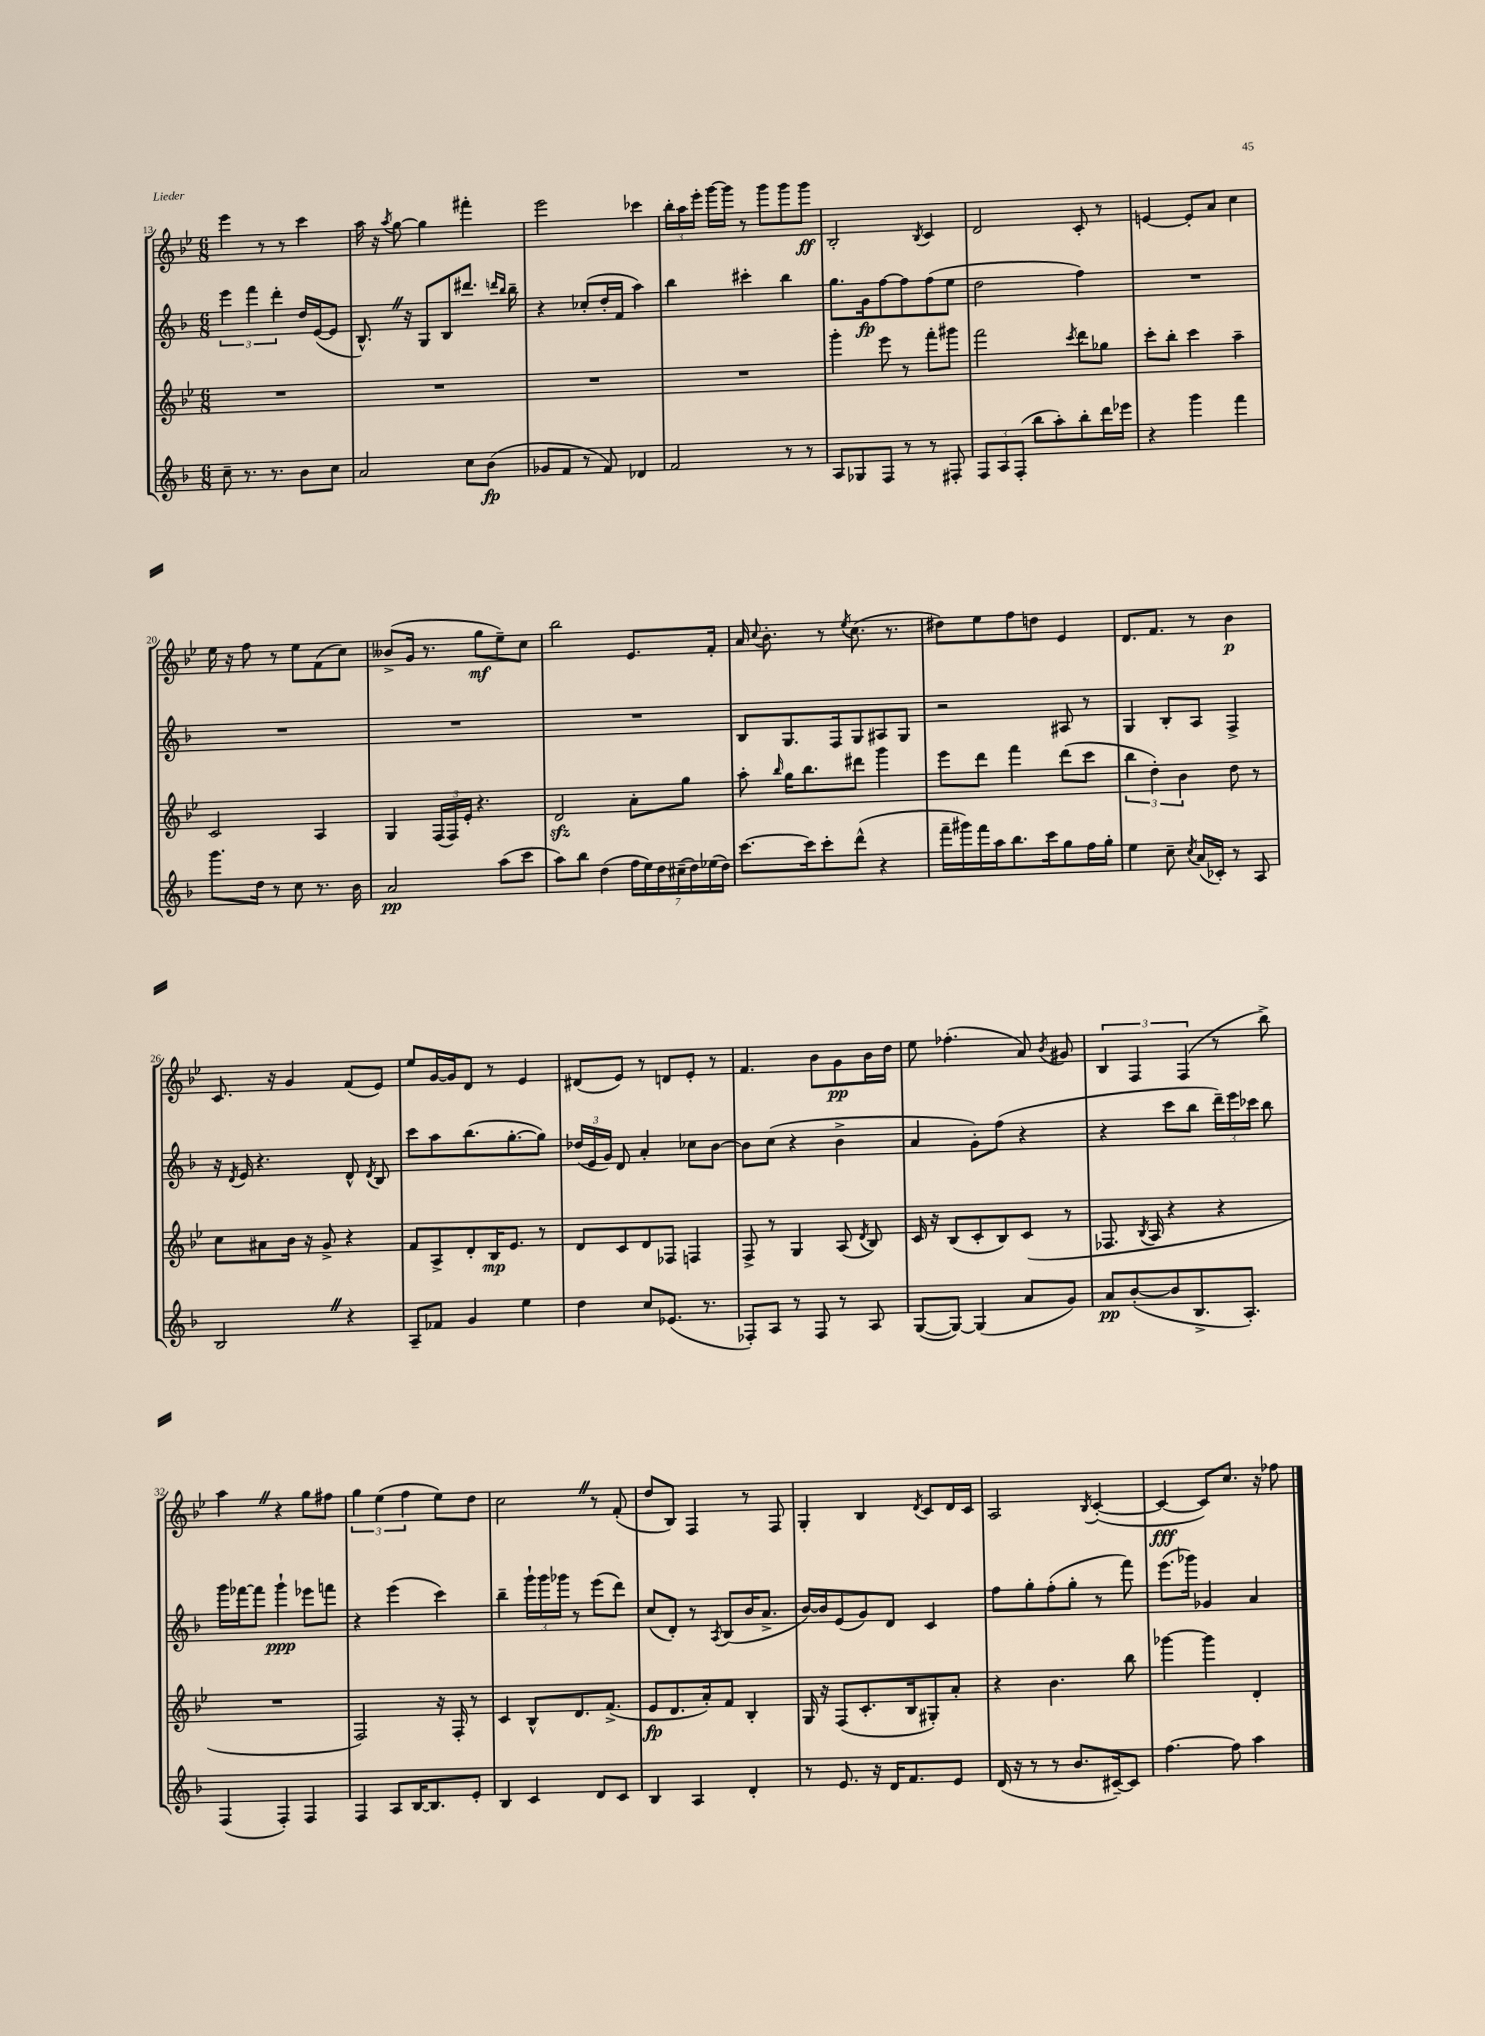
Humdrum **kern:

**kern	**kern	**kern	**kern
*staff4	*staff3	*staff2	*staff1
*clefG2	*clefG2	*clefG2	*clefG2
*k[b-]	*k[b-e-]	*k[b-]	*k[b-e-]
*M6/8	*M6/8	*M6/8	*M6/8
8cc~\	2.r	6eee\	4eee-\
8.r	.	.	.
.	.	6fff\	.
.	.	.	8r
8.r	.	.	.
.	.	6ddd'\	.
.	.	.	8r
8b-\L	.	16dd/LL	4ccc\
.	.	([16e/J	.
8cc\J	.	8e/]J	.
=	=	=	=
2a/	2.r	8.B-^^/)	16aa\
.	.	.	16r
.	.	.	8qaa/
.	.	.	[8gg\
.	.	16r	.
.	.	8G/L	4gg\]
.	.	8B-/	.
8cc\L	.	8.ddd#/J	4fff#'\
(8b-\J	.	.	.
.	.	16qqddd/LL	.
.	.	16qqbb-/JJ	.
.	.	16bb-~\	.
=	=	=	=
8g-/L	2.r	4r	2eee-\
8f/J	.	.	.
8r	.	(8cc-'/L	.
8f/)	.	16dd'/L	.
.	.	16f/JJ	.
4d-/	.	4aa\)	4ccc-\
=	=	=	=
2f/	2.r	4bb-\	24bb-'\LL
.	.	.	24aa\
.	.	.	24eee-'\JJ
.	.	.	[16ggg\LL
.	.	.	16ggg\]JJ
.	.	4ccc#'\	8r
.	.	.	8ggg\L
8r	.	4bb-\	8ggg\
8r	.	.	8ggg\J
=	=	=	=
8A/L	4ggg'\	8.gg\L	2B-'/
8G-/	.	.	.
.	.	16g\k	.
8F/J	8eee-\	[8ff\	.
8r	8r	8ff\]	.
.	.	.	8qB-/
8r	8fff'\L	(8ff\	4c/
8F#'/	8ggg#\J	8ee\J	.
=	=	=	=
12F/L	2fff\	2dd\	2d/
12A/	.	.	.
(12F'/J	.	.	.
8bb-\L	.	.	.
8aa'\)	.	.	.
.	8qccc/	.	.
8bb-'\	8ddd\L	4ff\)	8c'/
16ddd\L	8gg-\J	.	8r
16eee-\JJ	.	.	.
=	=	=	=
4r	8ccc'\L	2.r	[4e/
.	8bb-'\J	.	.
4ggg\	4ccc\	.	8e'/]L
.	.	.	8a/J
4fff\	4aa~\	.	4cc\
=	=	=	=
8.ggg\L	2c/	2.r	16ee-\
.	.	.	16r
.	.	.	8ff\
16dd\Jk	.	.	.
8r	.	.	8r
8cc\	.	.	8ee-\L
8.r	4A/	.	(8f\
.	.	.	8cc\J)
16b-\	.	.	.
=	=	=	=
2a/	4G/	2.r	(8b--^/L
.	.	.	16g/Jk
.	.	.	8.r
.	(24F/LL	.	.
.	24F/)	.	.
.	24e-'/JJ	.	.
.	4.r	.	8gg\L
(8aa\L	.	.	8ee-~\)
8ccc\J	.	.	8cc\J
=	=	=	=
8aa\L)	2d/	2.r	2bb-\
8bb-\J	.	.	.
(4dd\	.	.	.
28ff\LL	8a'\L	.	8.e-/L
28ee\)	.	.	.
28dd\	.	.	.
(28cc#~\	.	.	.
.	8gg\J	.	.
28dd\)	.	.	.
(28ee-\	.	.	.
.	.	.	16f'/Jk
28dd\JJ)	.	.	.
=	=	=	=
[8.ccc\L	8aa'\	8B-/L	16a/
.	.	.	8qqcc/
.	.	.	8.b-'\
.	16qqbb-/	.	.
.	16gg\LK	8.G/	.
16ccc\]k	8.bb-\	.	.
8ccc'\	.	.	8r
.	.	16F/k	.
.	.	.	8qee-/
(8ddd^^\J	8ddd#\J	8G/	(8.cc\
4r	4ggg\	8A#/	.
.	.	.	8.r
.	.	8G/J	.
=	=	=	=
16fff~\LL	8eee-\L	2r	8dd#\L)
16ggg#\)	.	.	.
16fff\	8ddd\J	.	8ee-\
16aa\J	.	.	.
8.bb-\	4fff\	.	8ff\
.	.	.	8dd\J
16ccc\k	.	.	.
8gg\	(8ddd\L	8A#/	4e-/
16ff\L	8ccc\J	8r	.
16gg'\JJ	.	.	.
=	=	=	=
4ee\	6bb-\	4G/	8.d/L
.	6dd'\)	.	.
.	.	.	8.f/J
8cc~\	.	8B-'/L	.
.	6b-\	.	.
8qcc/	.	.	.
(16a/LL	.	8A/J	8r
16c-'/JJ)	.	.	.
8r	8dd\	4F^/	4b-\
8A/	8r	.	.
=	=	=	=
2B-/	8cc\L	16r	8.c/
.	.	8qd/	.
.	.	16e/	.
.	8a#\	4.r	.
.	.	.	16r
.	16b-\Jk	.	4g/
.	16r	.	.
.	8g^/	.	.
4r	4r	8d^^/	(8f/L
.	.	8qd/	.
.	.	8B-/	8e-/J)
=	=	=	=
8A~/L	8f/L	8ccc\L	8ee-/L
8f-/J	8A^/	8aa\	[16g/L
.	.	.	16g/]J
4g/	8d'/	(8.bb-\	8d/J
.	16B-/K	.	8r
.	8.e-/J	[8.gg'\	.
4ee\	.	.	4e-/
.	8r	8gg\]J)	.
=	=	=	=
4dd\	8d/L	(24dd-/LL	(8d#/L
.	.	24e/	.
.	.	24g/JJ)	.
.	8c/	8d/	8e-/J)
8cc/L	8d/	4a'/	8r
(8.e-/J	8F-/J	.	8d/L
.	4F/	8cc-\L	8e-'/J
8.r	.	.	.
.	.	[8b-\J	8r
=	=	=	=
8F-'/L)	8F^/	8b-\]L	4.f/
8A/J	8r	(8cc\J	.
8r	4G/	4r	.
8F-/	.	.	8b-\L
8r	(8A/	4b-^\	8g\
.	8qd/	.	.
8A/	8B-/)	.	16b-\L
.	.	.	16dd\JJ
=	=	=	=
([8G/L	16c/	4a/	8ee-\
.	16r	.	.
8G/_J)	(8B-/L	.	(4.ff-'\
(4G/]	8c'/	8g'\L)	.
.	8B-/)	(8ff\J	.
8a/L	(8c/J	4r	8a/)
.	.	.	8qb-/
8g/J)	8r	.	8g#/
=	=	=	=
8a/L	8.F-/	4r	6B-/
([8b-'/	.	.	.
.	.	.	6F/
.	8qB-/	.	.
.	16A/	.	.
8b-/]	4r	8ccc\L	.
.	.	.	(6F/
8.B-^/	.	8bb-\J	.
.	4r	24ddd~\LL)	8r
.	.	24eee\	.
8.A'/J)	.	.	.
.	.	24ccc-\JJ	.
.	.	8bb-\	8bb-^\)
=	=	=	=
(4F/	2.r	16ggg\LL	4aa\
.	.	[16fff-\J	.
.	.	8fff-\]J	.
4F'/)	.	4ggg`\	4r
4F/	.	8eee-\L	8gg\L
.	.	8fff\J	8ff#\J
=	=	=	=
4F/	2F/)	4r	6gg\
.	.	.	(6ee-\
8A/L	.	(4eee\	.
.	.	.	6ff\
[16B-/K	.	.	.
8.B-/]	.	.	.
.	16r	4ccc\)	8ee-\L)
.	16F'/	.	.
8e'/J	8r	.	8dd\J
=	=	=	=
4B-/	4c/	4bb-~\	2cc\
4c/	8B-^^/L	24ggg`\LL	.
.	.	24ggg\	.
.	.	24ggg-\JJ	.
.	8.d/	8r	.
8d/L	.	(8eee\L	8r
.	(8.f^/J	.	.
8c/J	.	8ddd\J)	(8f'/
=	=	=	=
4B-/	8e-/L	(8cc/L	8dd/L
.	8.d/	8d'/J)	8B-/J)
4A/	.	8r	4F/
.	16a'/k)	.	.
.	.	8qA/	.
.	8f/J	(8B-/L	.
4d'/	4B-'/	16b-/K	8r
.	.	8.a^/J	.
.	.	.	8F/
=	=	=	=
8r	16G/	[16b-/LL)	4G'/
.	16r	16b-/]J	.
8.e/	(8F/L	(8e/	.
.	8.c'/	8g/)	4B-/
16r	.	.	.
16d/LK	.	8d/J	.
8.f/	16B-/k	.	.
.	.	.	8qd/
.	8G#'/)	4c/	8c/L
8e/J	8a'/J	.	16d/L
.	.	.	16c/JJ
=	=	=	=
(16d/	4r	8ff\L	2A/
16r	.	.	.
8r	.	8gg'\	.
8r	4.b-\	(8ff'\	.
8.b-/L	.	8gg'\J	.
.	.	.	8qB-/
.	.	8r	([4c'/
[16c#~/k)	.	.	.
8c#/]J	8bb-\	8fff\)	.
=	=	=	=
[4.ff\	[4ggg-\	(8.eee\L	4c/_
.	.	16ggg-\Jk)	.
.	4ggg-\]	4g-/	8c/]L)
8ff\]	.	.	8.cc/J
4aa\	4d'/	4a/	.
.	.	.	16r
.	.	.	8ff-\
==	==	==	==
*-	*-	*-	*-
